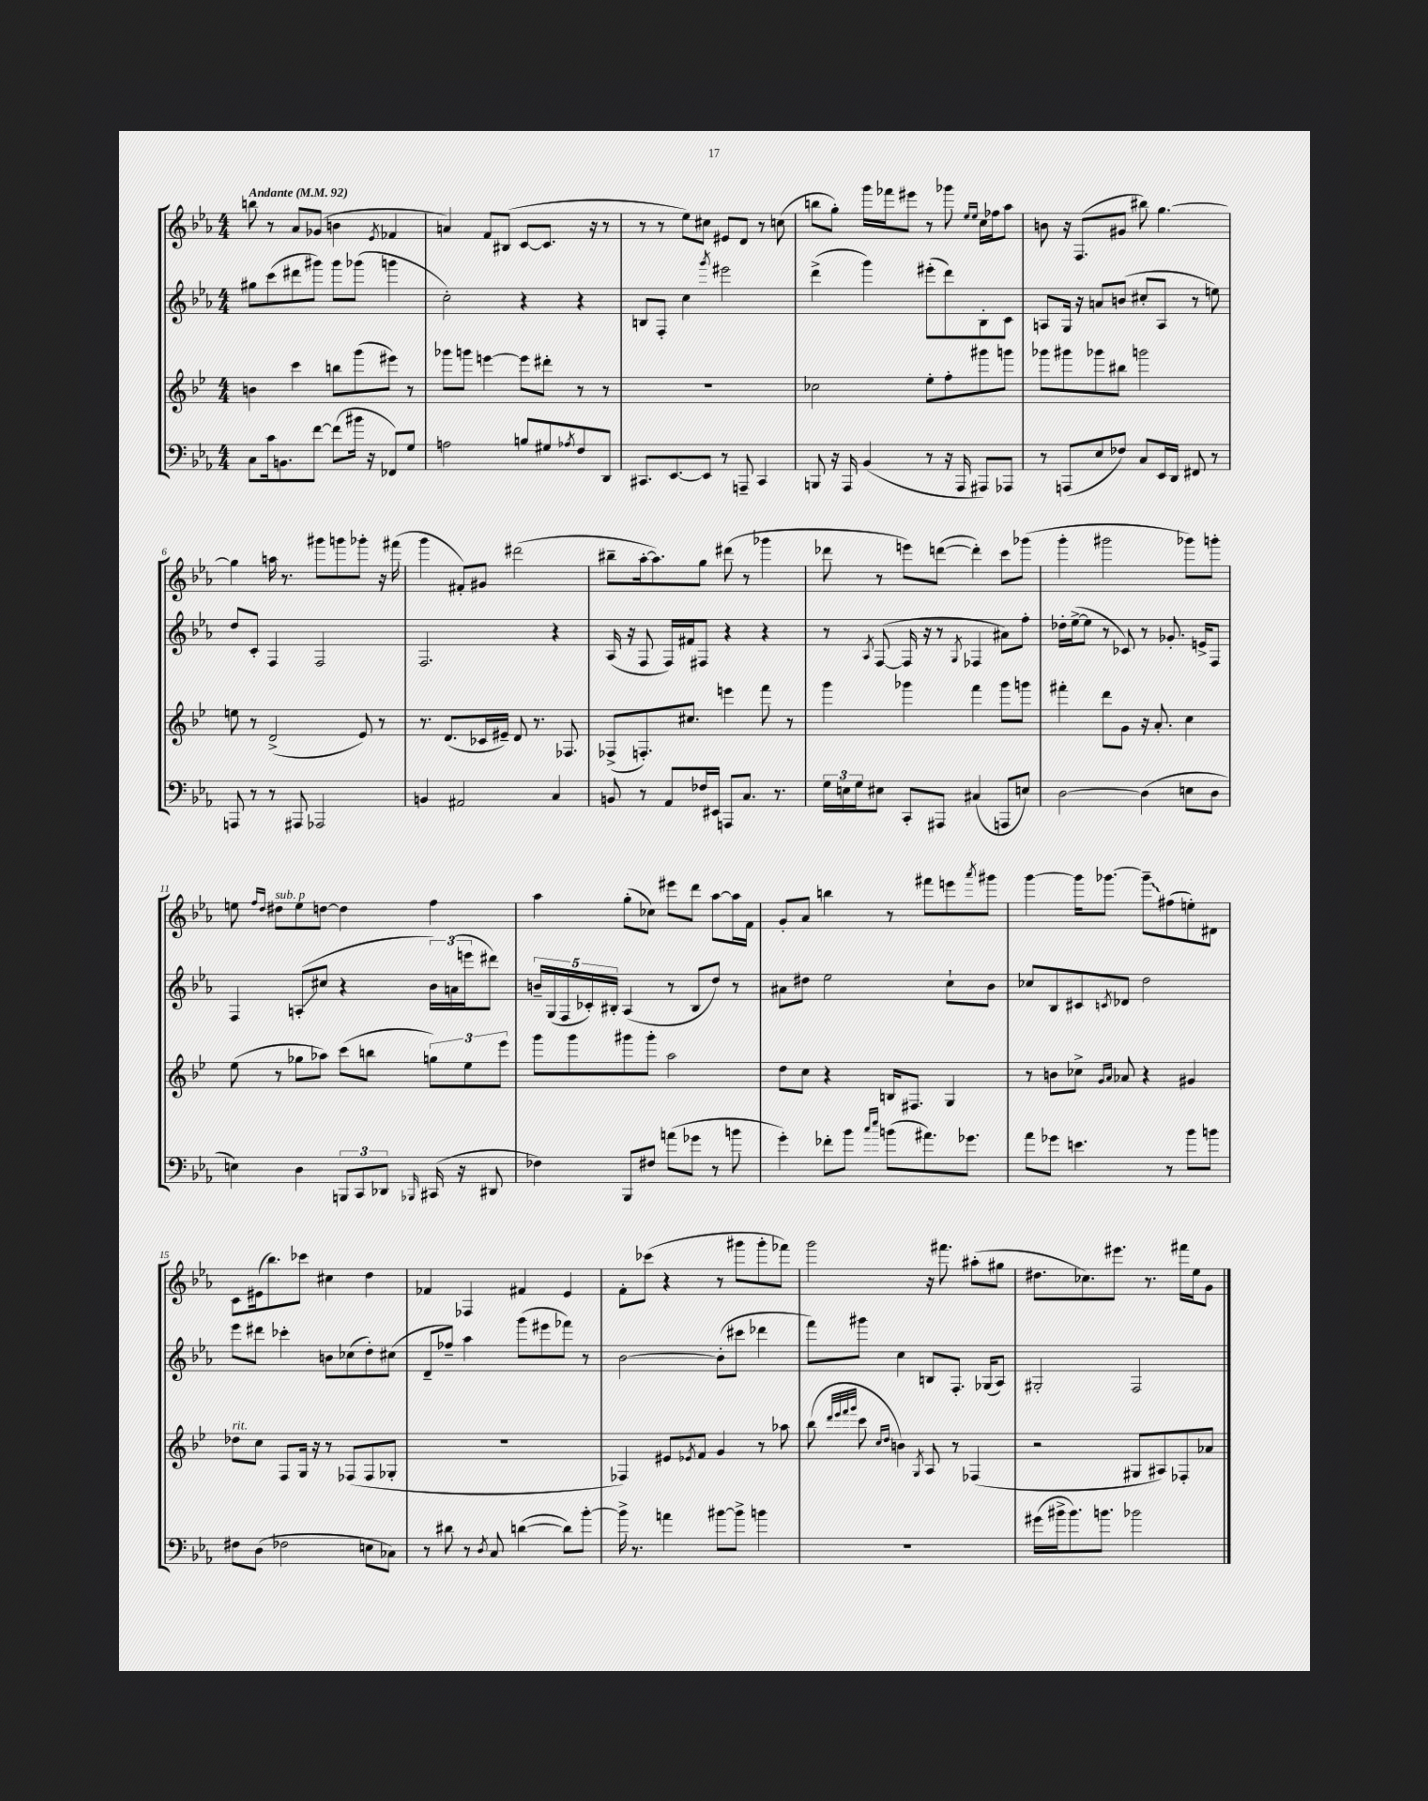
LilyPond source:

<<
\new StaffGroup <<
\new Staff = "s0" {
    \clef treble \key ees \major \numericTimeSignature \time 4/4 \tempo "Andante" 4 = 92
    b''8 r8 aes'8 ges'8( b'4 \acciaccatura { ees'8 } fes'4 |
    a'4) f'8 bis8( c'8~ c'8. r16 r8 |
    r8 r8 ees''8) cis''8 eis'8 d'8 r8 c''8( |
    b''8 g''8-.) g'''16 fes'''16 eis'''8 r8 ges'''8 \grace { ees''16 ees''16 } c''16 fes''16 aes''8 |
    b'8 r16 f8.( gis'8 bis''8) g''4.~ |
    g''4 a''16 r8. gis'''8 g'''8 ges'''8-. r16 fis'''16( |
    g'''4 fis'8-.) gis'8 dis'''2( |
    bis''8-- aes''16~-. aes''8.) g''8 dis'''8( r8 ges'''4 |
    des'''8 r8 e'''8) d'''8~( d'''4-.) c'''8 ges'''8( |
    g'''4-. gis'''2 ges'''8) g'''8-. |
    e''8 \grace { f''16 d''16 } dis''8^\markup { \italic "sub. p" } e''8 d''8~ d''4 f''4 |
    aes''4 g''8-.( ces''8) eis'''8 d'''8 aes''8~ aes''16 f'16 |
    g'8-. aes'8 b''4 r8 fis'''8 e'''8 \acciaccatura { aes'''8 } gis'''8 |
    g'''4~ g'''16 ges'''8.~ \once \override Glissando.style = #'zigzag ges'''8--\glissando fis''8( e''8-.) dis'8 |
    c'8 eis'16( bes''8.) ces'''8 cis''4 d''4 |
    fes'4 fes4 fis'4 ees'4 |
    f'8-. ces'''8( r4 r8 gis'''8 gis'''8-. fes'''8) |
    g'''2 r16 fis'''8. ais''8-.( gis''8 |
    dis''8. ces''8.) eis'''8. r8. fis'''16 ees''16 g'8 \bar "|." |
}
\new Staff = "s1" {
    \clef treble \key ees \major \numericTimeSignature \time 4/4
    gis''8 c'''8( dis'''8 gis'''8) gis'''8 ges'''8( g'''4 |
    c''2-.) r4 r4 |
    b8 f8-. c''4 \acciaccatura { g'''8 } eis'''2 |
    d'''4->( g'''4) eis'''8-.( d'''8) bes8-. c'8 |
    a8 g16 r16 a'8 b'8( cis''8-. a8 r8 e''8) |
    d''8 c'8-. f4 f2 |
    f2. r4 |
    aes16( r16 f8 f16) fis'16 fis8 r4 r4 |
    r8 \acciaccatura { aes8 } f8~( f16 r16 r8 \acciaccatura { g8 } fes4 ais'8) f''8-. |
    des''16-. ees''16~->( ees''8 r8 ces'8) r8 ges'8.-. e'16-> f8 |
    f4 a8-.\glissando( cis''8 r4 \tuplet 3/2 { bes'16) a'16( e'''16 } dis'''8) |
    \tuplet 5/4 { b'16-- g16( f16 ces'16-.) bis16-. } aes4( r8 bis8 d''8) r8 |
    ais'8 dis''8 ees''2 c''8-! bes'8 |
    ces''8 bes8 cis'8 \acciaccatura { c'8 } des'8 d''2 |
    ees'''8 dis'''8 ces'''4-. b'8 ces''8( d''8-.) cis''8( |
    d'8-- fes''8--) aes''4 g'''8( eis'''8 fes'''8) r8 |
    bes'2~ bes'8-.( cis'''8 des'''4 |
    f'''8) gis'''8 c''4 b8 f8.-. ges16( aes8) |
    gis2-. f2 \bar "|." |
}
\new Staff = "s2" {
    \clef treble \key bes \major \numericTimeSignature \time 4/4
    b'4 c'''4 b''8 g'''8( eis'''8) r8 |
    ges'''8 g'''8 e'''4~ e'''8 dis'''8-. r8 r8 |
    R1 |
    ces''2 ees''8-. f''8-. gis'''8 g'''8 |
    ges'''8 gis'''8 ges'''8 bis''8 g'''2 |
    e''8 r8 d'2->( ees'8) r8 |
    r8. d'8.( ces'16 eis'16--) d'8 r8. fes8. |
    fes8->( f8.-.) cis''8. e'''4 f'''8 r8 |
    g'''4 ges'''4 f'''4 ges'''8 g'''8 |
    fis'''4-. d'''8 g'8 r16 a'8.-. c''4 |
    ees''8( r8 ges''8 aes''8) c'''8( b''8 \tuplet 3/2 { g''8) ees''8 ees'''8 } |
    g'''8 g'''8 gis'''8 gis'''8-. a''2 |
    d''8 c''8 r4 b16 fis8. g4 |
    r8 b'8 ces''8-> \grace { g'16 a'16 } aes'8 r4 gis'4 |
    des''8^\markup { \italic "rit." } c''8 f8 g16 r16 r8 fes8( fes8 ges8-. |
    R1 |
    fes4) eis'8 \acciaccatura { ees'8 } f'8 g'4 r8 aes''8 |
    bes''8( \grace { d'''32 ees'''32 f'''32 g'''32 } c'''8 \grace { c''16 d''16 } b'4) \acciaccatura { g8 } a8 r8 fes4( |
    r2 gis8 ais8) fes8-. aes'8 \bar "|." |
}
\new Staff = "s3" {
    \clef bass \key ees \major \numericTimeSignature \time 4/4
    c8 c'16 b,8. f'8~ f'8( bis'16 r16 fes,8) g8 |
    a2 b8 gis8 \acciaccatura { aes8 } f8 d,8 |
    cis,8. ees,8.~ ees,8 r8 a,,8-- cis,4 |
    b,,8 r16 aes,,16 bes,4( r8 r16 aes,,16 ais,,8) aes,,8 |
    r8 a,,8( ees8 fes8) c8 ees,16 d,16 fis,8 r8 |
    a,,8 r8 r8 ais,,8 aes,,2 |
    b,4 ais,2 c4 |
    b,8 r8 aes,8 fes16 eis,16 a,,8 c8. r8. |
    \tuplet 3/2 { g16 e16 g16 } eis8 c,8-. ais,,8 cis4( a,,8 e8) |
    d2~ d4( e8 d8 |
    e4) d4 \tuplet 3/2 { b,,8 c,8 des,8 } \grace { bes,,16 } cis,16( r16 dis,8 |
    fes4) bes,,8 fis8 a'8( ges'8 r8 b'8 |
    g'4-.) fes'8-. bes'8 \grace { c''16 ees''16 } b'8( ais'8.) ges'8. |
    aes'8 ges'8 e'4. r8 bes'8 b'8 |
    fis8 d8( fes2 e8 ces8) |
    r8 dis'8 r8 \acciaccatura { d8 } c8 d'4~( d'8) bes'8~-. |
    bes'16-> r8. a'4 bis'8~ bis'8-> b'4 |
    R1 |
    gis'16( bis'16-> bis'8.) b'8. bes'2 \bar "|." |
}
>>
>>
